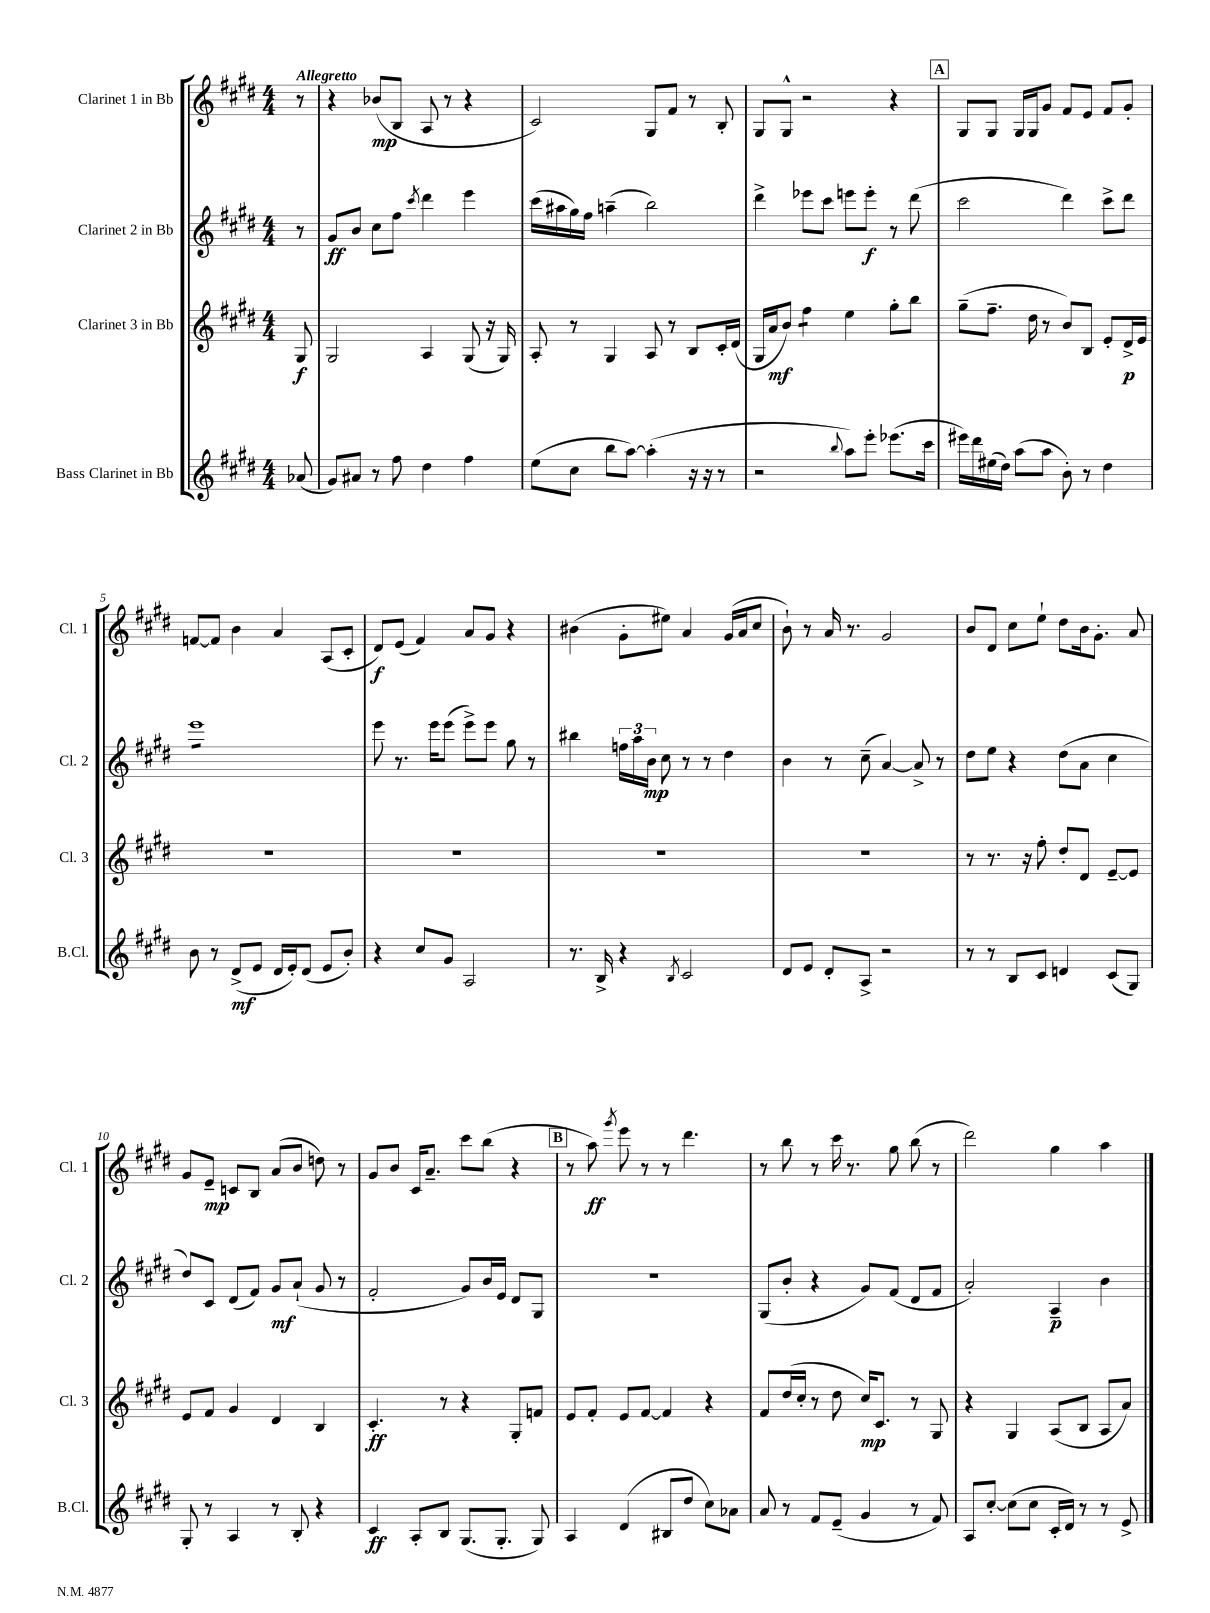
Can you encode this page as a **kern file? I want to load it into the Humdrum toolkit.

**kern	**kern	**kern	**kern
*staff4	*staff3	*staff2	*staff1
*clefG2	*clefG2	*clefG2	*clefG2
*k[f#c#g#d#]	*k[f#c#g#d#]	*k[f#c#g#d#]	*k[f#c#g#d#]
*M4/4	*M4/4	*M4/4	*M4/4
(8a-	8G#	8r	8r
=	=	=	=
8g#)	2G#	8g#	4r
8a#	.	8b	.
8r	.	8cc#	(8b-
8ff#	.	8ff#	8B
.	.	8qccc#	.
4dd#	4A	4ddd#	8A
.	.	.	8r
4ff#	(8G#	4eee	4r
.	16r	.	.
.	16G#)	.	.
=	=	=	=
(8ee	8A'	(16ccc#	2c#)
.	.	16aa#	.
8cc#	8r	16gg#)	.
.	.	16ff#	.
8bb	4G#	(4aa~	.
[8aa)	.	.	.
(4aa']	8A	2bb)	8G#
.	8r	.	8f#
16r	8B	.	8r
16r	.	.	.
8r	16c#'	.	8B'
.	(16d#	.	.
=	=	=	=
2r	16G#	4ddd#^	8G#
.	16a	.	.
.	8b)	.	8G#^^
.	4ff#	8eee-	2r
.	.	8ccc#	.
8qqbb	.	.	.
8aa)	4ee	8eee	.
8eee'	.	8eee'	.
(8.eee-	8gg#'	8r	4r
.	8bb	(8ddd#	.
16ccc#	.	.	.
=	=	=	=
16eee#)	(8gg#~	2ccc#	8G#
16ddd#	.	.	.
(16ee#	8.ff#~	.	8G#
16dd#)	.	.	.
(8aa	.	.	16G#
.	16dd#	.	16G#
8aa	8r	.	8g#
8b')	8b)	4ddd#)	8f#
8r	8B	.	8e
4dd#	8e'	8ccc#^	8f#
.	16d#^	8ddd#	8g#'
.	16e	.	.
=	=	=	=
8b	1r	1eee	[8f
8r	.	.	8f]
(8d#^	.	.	4b
8e	.	.	.
16d#	.	.	4a
16e')	.	.	.
(8d#	.	.	.
8e	.	.	(8A
8b')	.	.	8c#'
=	=	=	=
4r	1r	8eee	8d#)
.	.	8.r	(8e
8cc#	.	.	4f#)
.	.	16eee	.
8g#	.	(8eee	.
2A	.	8eee^)	8a
.	.	8eee	8g#
.	.	8gg#	4r
.	.	8r	.
=	=	=	=
8.r	1r	4bb#	(4b#
16B^	.	.	.
4r	.	24ff	8g#'
.	.	24aa	.
.	.	24b	.
.	.	8cc#	8ee#)
8qB	.	.	.
2c#	.	8r	4a
.	.	8r	.
.	.	4dd#	(16g#
.	.	.	16a
.	.	.	8cc#
=	=	=	=
8d#	1r	4b	8b`)
8e	.	.	8r
8d#'	.	8r	16a
.	.	.	8.r
8A^	.	(8cc#~	.
2r	.	[4a)	2g#
.	.	8a^]	.
.	.	8r	.
=	=	=	=
8r	8r	8dd#	8b
8r	8.r	8ee	8d#
8B	.	4r	8cc#
.	16r	.	.
8c#	8ff#'	.	8ee`
4d	8dd#'	(8dd#	8dd#
.	8d#	8a	16b
.	.	.	8.g#'
(8c#	[8e~	4cc#	.
8G#)	8e]	.	8a
=	=	=	=
8G#'	8e	8dd#)	8g#
8r	8f#	8c#	8e~
4A	4g#	(8d#	8c
.	.	8f#)	8B
8r	4d#	8g#	(8a
8B'	.	(8a`	8b
4r	4B	8g#	8dd)
.	.	8r	8r
=	=	=	=
4c#	4.c#'	2f#'	8g#
.	.	.	8b
8A'	.	.	16c#
.	.	.	8.a~
8B	8r	.	.
(8.G#	4r	8g#)	8ccc#
.	.	16b	(8bb
8.G#'	.	16e	.
.	8G#'	8d#	4r
8G#)	8f	8G#	.
=	=	=	=
4A	8e	1r	8r
.	8f#'	.	8aa)
.	.	.	8qggg#
(4d#	8e	.	8eee
.	[8f#	.	8r
8B#	4f#]	.	8r
8dd#	.	.	4.ddd#
8cc#)	4r	.	.
8a-	.	.	.
=	=	=	=
8a	8f#	(8G#	8r
8r	(16dd#	8b'	8bb
.	16cc#'	.	.
8f#	8r	4r	8r
(8e~	8dd#	.	16ccc#
.	.	.	8.r
4g#	16cc#)	8g#)	.
.	8.c#	.	.
.	.	(8f#	8gg#
8r	8r	8d#	(8bb
8f#)	8G#	8f#	8r
=	=	=	=
8A	4r	2a')	2ddd#)
[8cc#'	.	.	.
(8cc#]	4G#	.	.
8cc#	.	.	.
16c#'	(8A	4A~	4gg#
16d#)	.	.	.
8r	8B	.	.
8r	8A	4b	4aa
8e^	8a)	.	.
==	==	==	==
*-	*-	*-	*-
